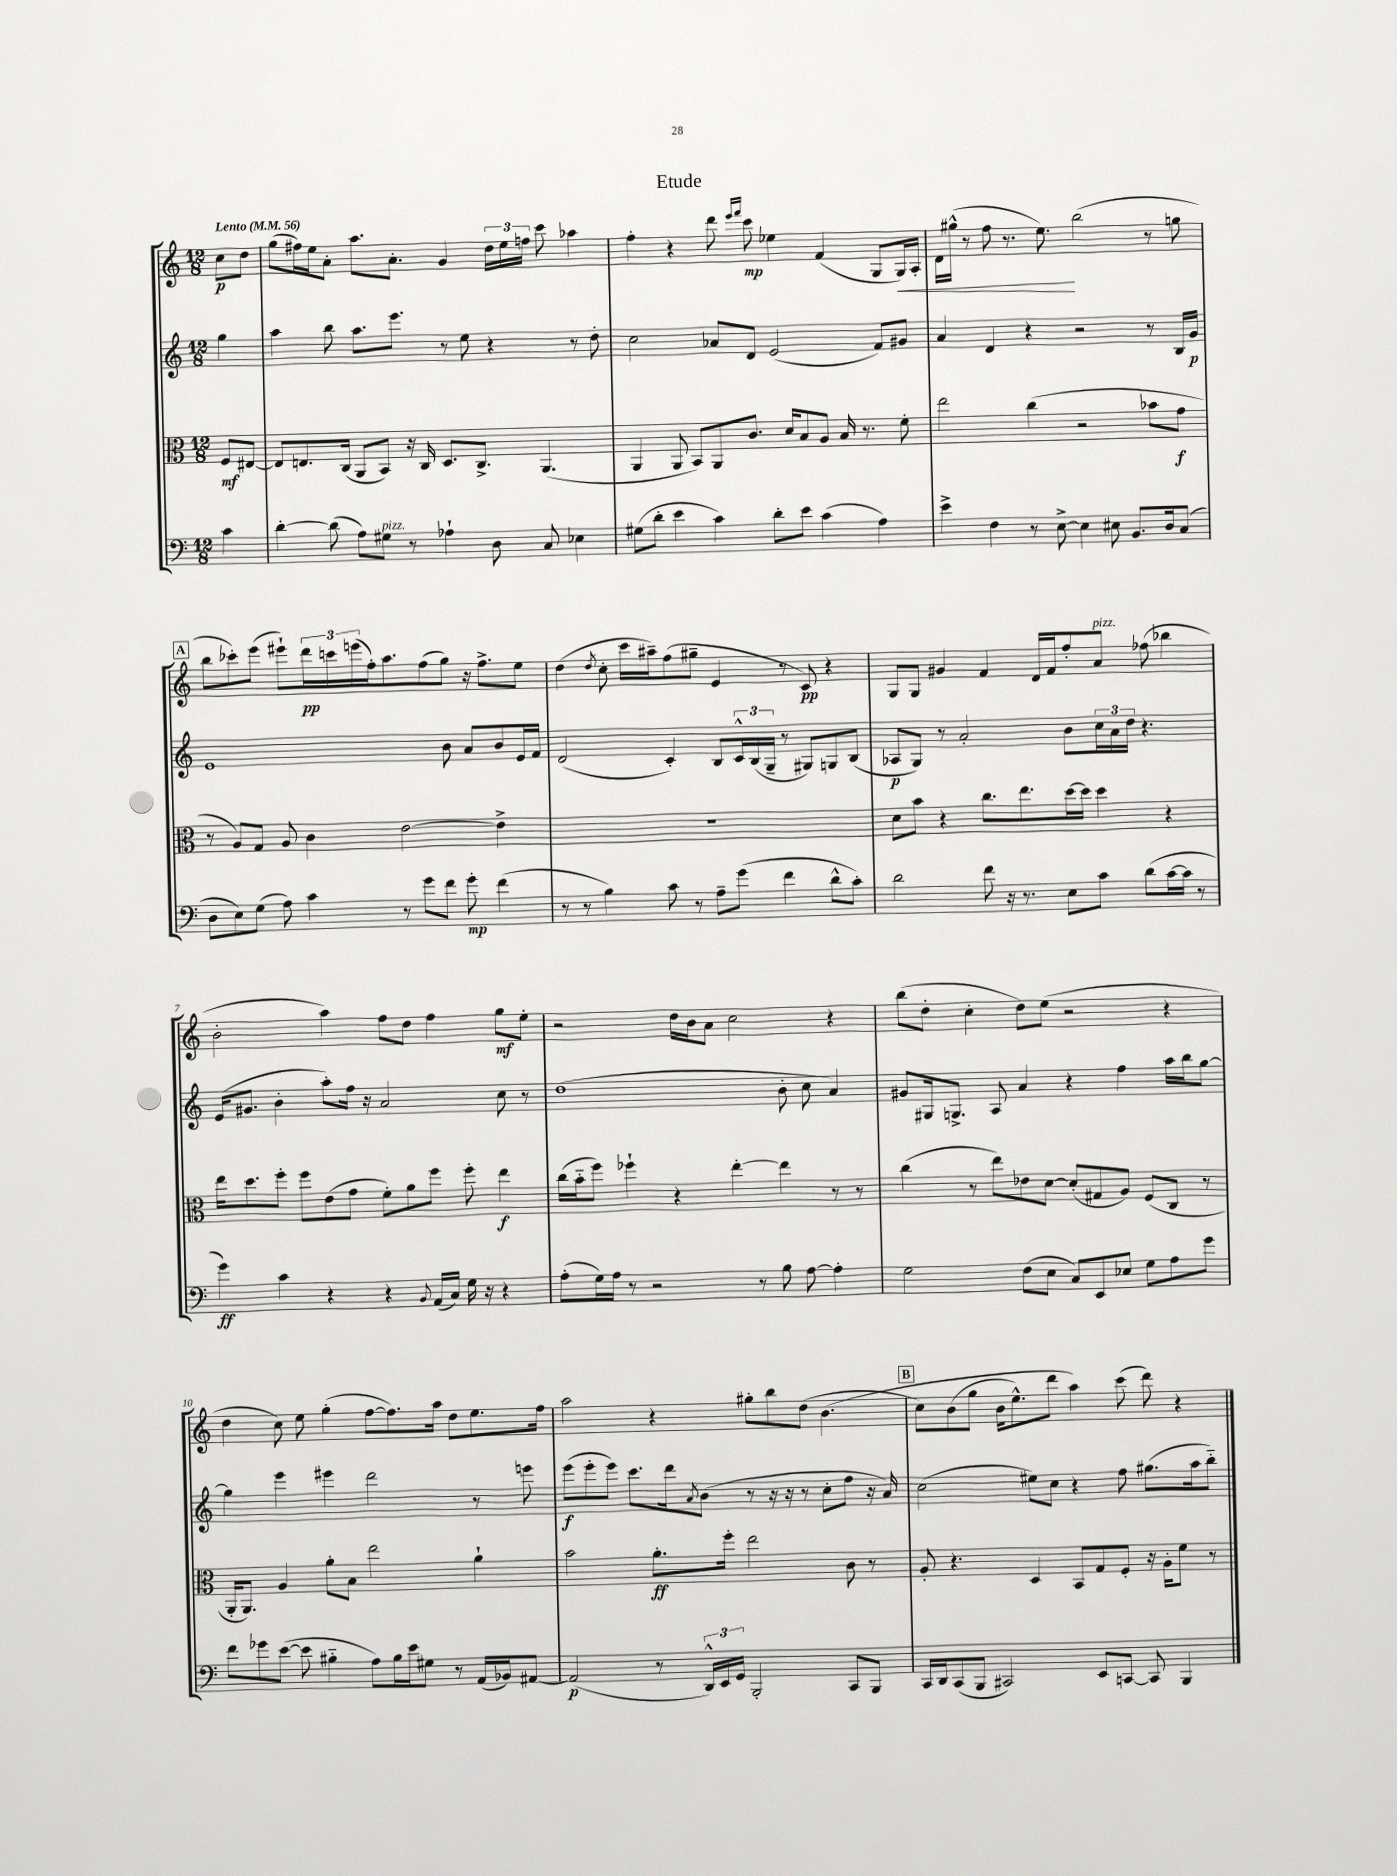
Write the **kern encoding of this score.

**kern	**kern	**kern	**kern
*staff4	*staff3	*staff2	*staff1
*clefF4	*clefC3	*clefG2	*clefG2
*k[]	*k[]	*k[]	*k[]
*M12/8	*M12/8	*M12/8	*M12/8
*MM56	*MM56	*MM56	*MM56
4c	8F	4gg	8cc
.	[8E#	.	8dd
=	=	=	=
[4d'	8E#]	4aa	(8gg
.	8.E	.	16ff#)
.	.	.	16ee
(8d]	.	8bb	8a'
.	(16C	.	.
8A)	8AA	8.aa	8.aa
8G#	8BB)	.	.
.	.	8.eee	8.a'
8r	16r	.	.
.	16C	.	.
4A-`	8.D	8r	4g
.	.	8ee	.
.	8.C^	.	.
8D	.	4r	24dd
.	.	.	24ee
.	.	.	24ff
8C	(4.AA	.	8ccc
4E-	.	8r	4aa-
.	.	8dd'	.
=	=	=	=
(8G#	4AA	2cc	4ff'
8d'	.	.	.
4e	8AA	.	4r
.	8BB)	.	.
4c)	8AA	8a-	8ddd
.	.	.	16qqeee
.	.	.	16qqfff
.	8.c	8d	8ccc
8d'	.	(2e	4ee-
.	16d	.	.
8e	8B	.	.
(4c	8A	.	(4f
.	16B	.	.
.	8.r	.	.
4A)	.	8f)	8G
.	8f'	8g#	16G)
.	.	.	16A'
=	=	=	=
4e^	2ee	4a	16d
.	.	.	(16gg#^^
.	.	.	8r
4F	.	4d	8ff
.	.	.	8.r
8r	(4cc	4r	.
.	.	.	8.ee)
[8E^	.	.	.
4E]	2r	2r	(2bb
8E#	.	.	.
8.BB	.	.	.
.	8b-	8r	8r
16D	.	.	.
(8C	8g	16B	8gg
.	.	16g	.
=	=	=	=
8D	8r	1e	8bb
8E)	8A)	.	8ccc-')
(8G	8G	.	(8eee
8A)	8A	.	8eee#`)
4c	4c	.	24ddd
.	.	.	24ccc
.	.	.	(24eee
.	.	.	16ff')
.	.	.	8.aa
8r	[2e	.	.
8g	.	.	(8ff
8f	.	8b	8gg)
8g'	.	8a	16r
.	.	.	8.ff^
(4f	4e^]	8b	.
.	.	16e	8ee
.	.	16f	.
=	=	=	=
8r	1.r	(2d	(4dd
8r	.	.	.
.	.	.	8qdd
4B)	.	.	8cc'
.	.	.	16ccc
.	.	.	16aa#~)
8c	.	4c')	(8ff
8r	.	.	8gg#~
8A~	.	8B	4e
(8g	.	24c^^	.
.	.	(24B	.
.	.	24G~	.
4f	.	8r	8r
.	.	8G#)	8c)
8d^^	.	8G	4r
8c')	.	(8B	.
=	=	=	=
2d	8d	8A-	8G
.	8b	8G)	8G
.	4r	8r	4g#
.	.	2a'	.
8f	8.cc	.	4f
16r	.	.	.
8.r	8.ee	.	.
.	.	.	16d
.	.	.	16f
8E	[16dd	8b	8ff'
.	16dd]	.	.
8c	4dd	24cc	8a
.	.	24a	.
.	.	24dd	.
(8d	.	4.r	(8ff-
[16c	4r	.	4bb-
16c]	.	.	.
8r	.	.	.
=	=	=	=
4g)	16ee	(16e	2b'
.	8.dd	8.g#	.
4c	8ff'	4b'	.
.	8ff	.	.
4r	(8e	8aa')	4aa)
.	8g	16ff	.
.	.	16r	.
4r	8f')	2a	8ff
.	8a	.	8dd
8qqBB	.	.	.
(16AA	8ff	.	4ff
16C)	.	.	.
16G	8ff'	.	.
16r	.	.	.
4r	4ee	8cc	8gg
.	.	8r	8ee'
=	=	=	=
(8A'	(16cc	(1dd	2r
.	16b'~	.	.
16G)	8ff)	.	.
16A	.	.	.
8r	4ff-`	.	.
2r	.	.	.
.	4r	.	16dd
.	.	.	16b
.	.	.	8a
.	[4ee'	.	2cc
8r	.	.	.
8B	4ee]	8b'	.
[8A	.	8cc	.
4A']	8r	4a)	4r
.	8r	.	.
=	=	=	=
2G	(4cc	8g#	(8bb
.	.	16G#	8dd'
.	.	8.G^	.
.	8r	.	4cc'
.	8ee)	8A	.
(8F	8e-	4a	8dd)
8E	[8d	.	(8ee
8C)	(8d']	4r	2r
8EE	8G#	.	.
8E-	8A)	4ff	.
8G	(8F	.	.
8A	8C	16aa	4r
.	.	16bb	.
8g	8r	[8gg	.
=	=	=	=
8f	16AA'	4gg]	4dd
.	8.AA)	.	.
8g-	.	.	.
([8e	4A	4eee	8cc)
8e]	.	.	8ee
4B#'~	8a'	4eee#	(4gg'
.	8B	.	.
8A)	2ee	2ddd	[8ff
16B#	.	.	8.ff])
16e	.	.	.
8G#	.	.	.
.	.	.	16aa
8r	.	.	8dd
(16AA	4a`	8r	8.ee
16BB-)	.	.	.
[8AA#	.	8eee	.
.	.	.	16ff
=	=	=	=
(2AA#]	2b	(8eee	2aa
.	.	8eee'	.
.	.	8eee)	.
.	.	8.ccc	.
8r	8.a'	.	4r
.	.	16ddd	.
.	.	8qa	.
24DD^^)	.	(8b	.
24EE	.	.	.
.	16ff'	.	.
24GG	.	.	.
2BBB'	2ee	8r	8gg#'
.	.	16r	8bb
.	.	16r	.
.	.	8r	(8dd
.	.	8cc'	&(4.b
8CC	8c	8ff	.
8BBB	8r	16r	.
.	.	16a)	.
=	=	=	=
16CC	8A'	(2cc	8cc)
16DD	.	.	.
(8CC	4.r	.	(8b
8BBB	.	.	8gg
2CC#)	.	.	16b
.	.	.	8.ee^^)
.	4D	8ee#)	.
.	.	8cc	8ddd
.	8BB	4r	4aa&)
8EE	8G	.	.
[8CC	8F'	8ff	(8ccc
8CC]	16r	(8.gg#	8ddd)
.	16A'	.	.
4BBB	8f	.	4r
.	.	16aa	.
.	8r	8bb'~)	.
==	==	==	==
*-	*-	*-	*-
